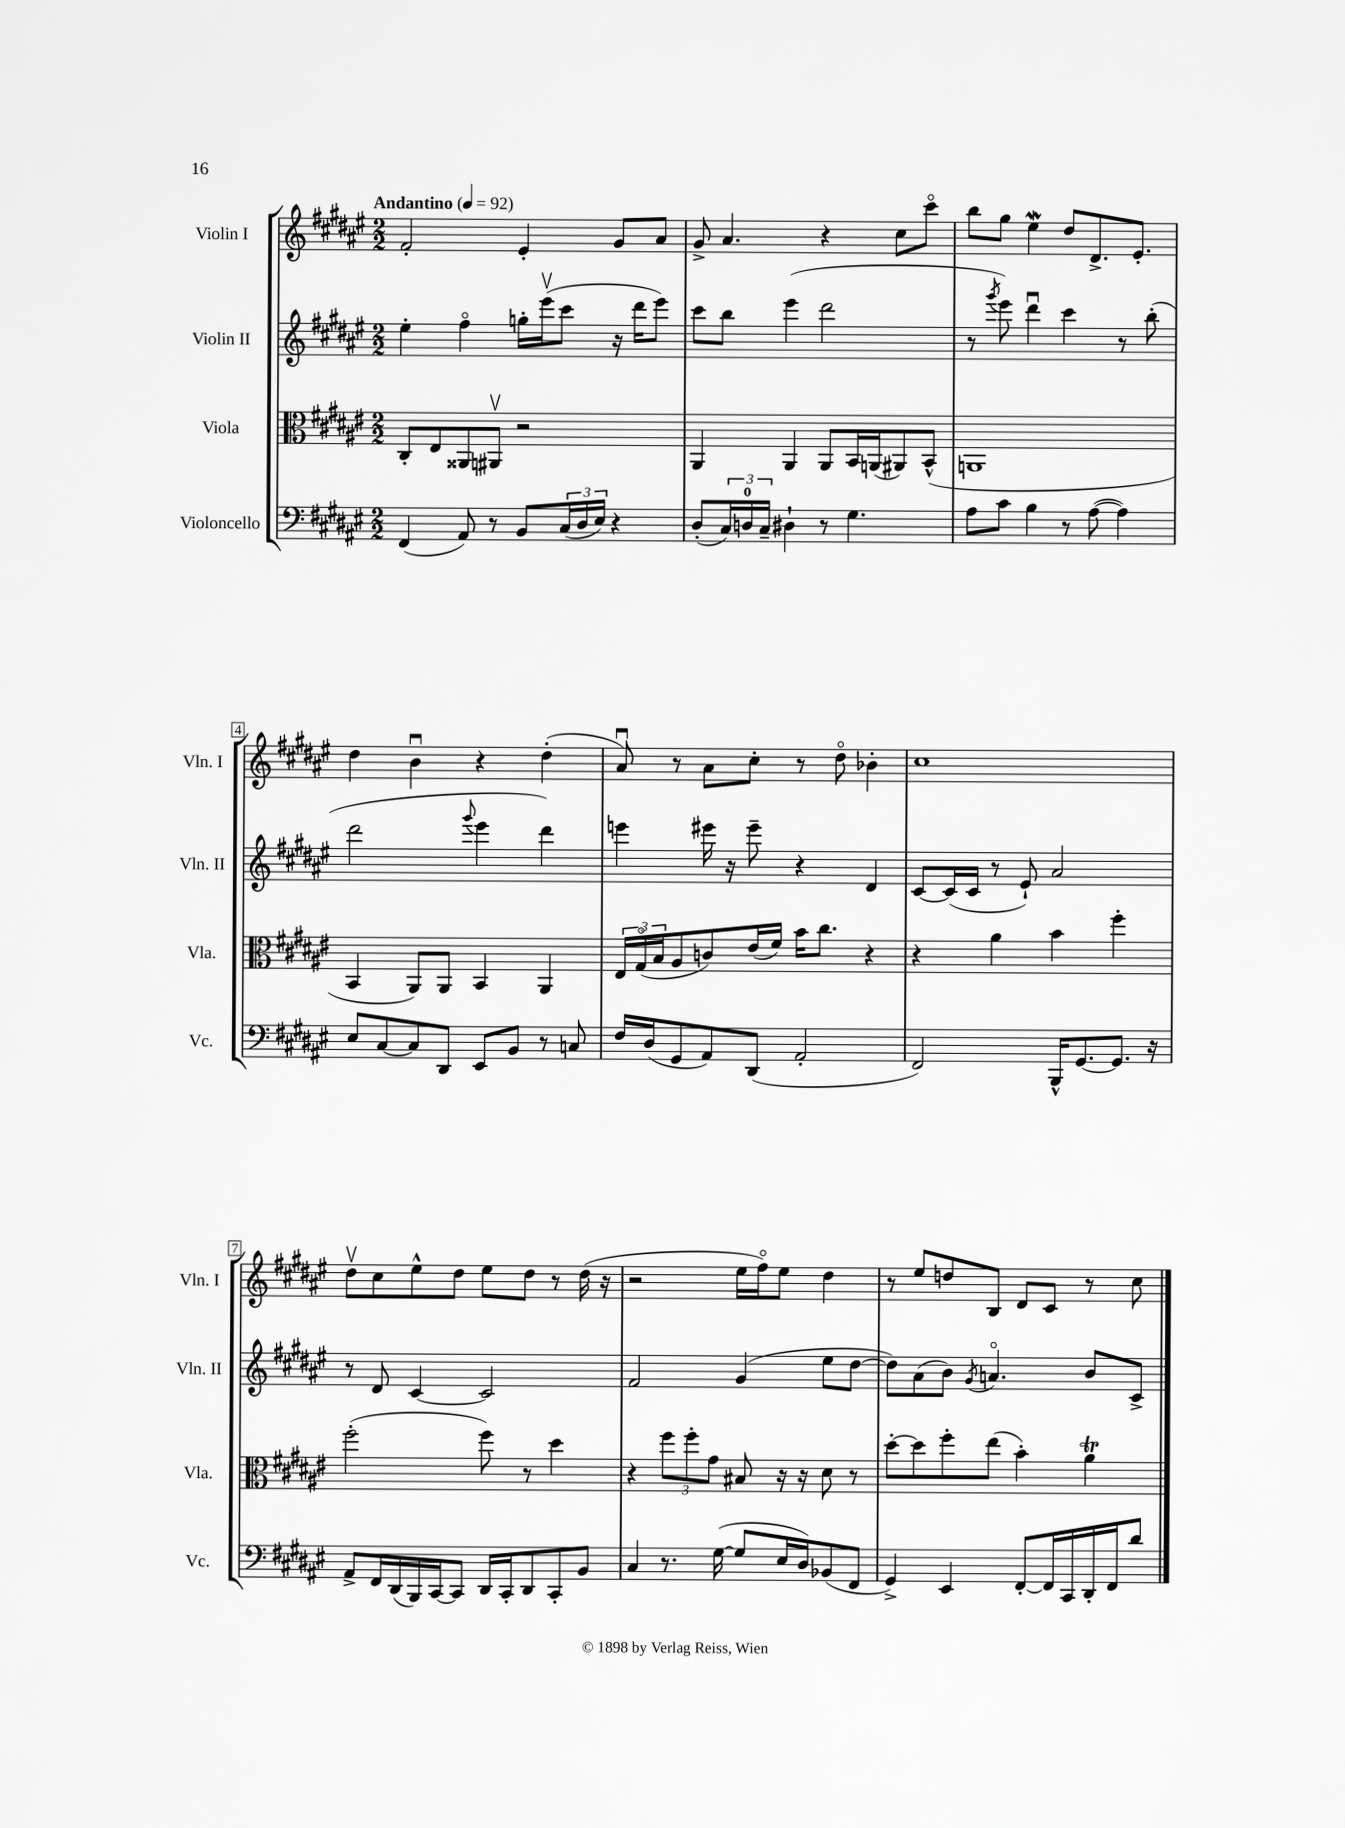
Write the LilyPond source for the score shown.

<<
\new StaffGroup <<
\new Staff = "s0" \with { instrumentName = "Violin I" shortInstrumentName = "Vln. I" } {
    \clef treble \key fis \major \numericTimeSignature \time 2/2 \tempo "Andantino" 4 = 92
    fis'2-. eis'4-. gis'8 ais'8 |
    gis'8-> ais'4. r4 cis''8 cis'''8\flageolet |
    b''8 gis''8 eis''4\mordent dis''8 dis'8.-> eis'8.-. |
    dis''4 b'4\downbow r4 dis''4-.( |
    ais'8\downbow) r8 ais'8 cis''8-. r8 dis''8\flageolet bes'4-. |
    cis''1 |
    dis''8\upbow cis''8 eis''8-^ dis''8 eis''8 dis''8 r8 dis''16( r16 |
    r2 eis''16 fis''16\flageolet) eis''8 dis''4 |
    r8 eis''8 d''8 b8 dis'8 cis'8 r8 cis''8 \bar "|." |
}
\new Staff = "s1" \with { instrumentName = "Violin II" shortInstrumentName = "Vln. II" } {
    \clef treble \key fis \major \numericTimeSignature \time 2/2
    eis''4-. fis''4\flageolet g''16-. eis'''16\upbow( cis'''8 r16 dis'''16 eis'''8) |
    cis'''8 b''8 eis'''4( dis'''2 |
    r8 \acciaccatura { gis'''8 } eis'''8) dis'''4\downbow cis'''4 r8 b''8-.( |
    dis'''2 \appoggiatura { gis'''8 } eis'''4 dis'''4) |
    e'''4 eis'''16 r16 eis'''8-- r4 dis'4 |
    cis'8~ cis'16( cis'16 r8 eis'8-!) ais'2 |
    r8 dis'8 cis'4~ cis'2 |
    fis'2 gis'4( eis''8 dis''8~ |
    dis''8) ais'8( b'8) \acciaccatura { gis'8 } a'4.\flageolet b'8 cis'8-> \bar "|." |
}
\new Staff = "s2" \with { instrumentName = "Viola" shortInstrumentName = "Vla." } {
    \clef alto \key fis \major \numericTimeSignature \time 2/2
    cis8-. eis8 aisis,8 ais,8\upbow r2 |
    ais,4 ais,4 ais,8 b,16 a,16( ais,8) b,8-^( |
    a,1 |
    b,4 ais,8) ais,8 b,4 ais,4 |
    \tuplet 3/2 { eis16 gis16\flageolet( b16 } ais8 c'8) eis'16( fis'16) b'16 cis''8. r4 |
    r4 ais'4 b'4 fis''4-. |
    fis''2-.( fis''8) r8 dis''4 |
    r4 \tuplet 3/2 { fis''8 fis''8-. gis'8 } bis8 r16 r16 dis'8 r8 |
    dis''8~-. dis''8 fis''8-. eis''8( b'4-.) ais'4\trill \bar "|." |
}
\new Staff = "s3" \with { instrumentName = "Violoncello" shortInstrumentName = "Vc." } {
    \clef bass \key fis \major \numericTimeSignature \time 2/2
    fis,4( ais,8) r8 b,8 \tuplet 3/2 { cis16( dis16 eis16) } r4 |
    dis8-.( \tuplet 3/2 { cis16) d16-0 cis16-- } dis4-! r8 gis4. |
    ais8 cis'8 b4 r8 ais8~( ais4) |
    eis8 cis8~ cis8 dis,8 eis,8 b,8 r8 c8 |
    fis16 dis16( gis,8 ais,8) dis,8( ais,2-. |
    fis,2) b,,16-^ gis,8.~ gis,8. r16 |
    ais,8-> fis,16 dis,16( b,,16) cis,16~ cis,8 dis,16 cis,16-. dis,8 cis,8-. b,8 |
    cis4 r8. gis16~( gis8 eis16 dis16) bes,8( fis,8 |
    gis,4->) eis,4 fis,8~-. fis,16 cis,16 dis,16-. fis,16 dis'8 \bar "|." |
}
>>
>>
\layout { \context { \Score \override BarNumber.stencil = #(make-stencil-boxer 0.1 0.3 ly:text-interface::print) } }
